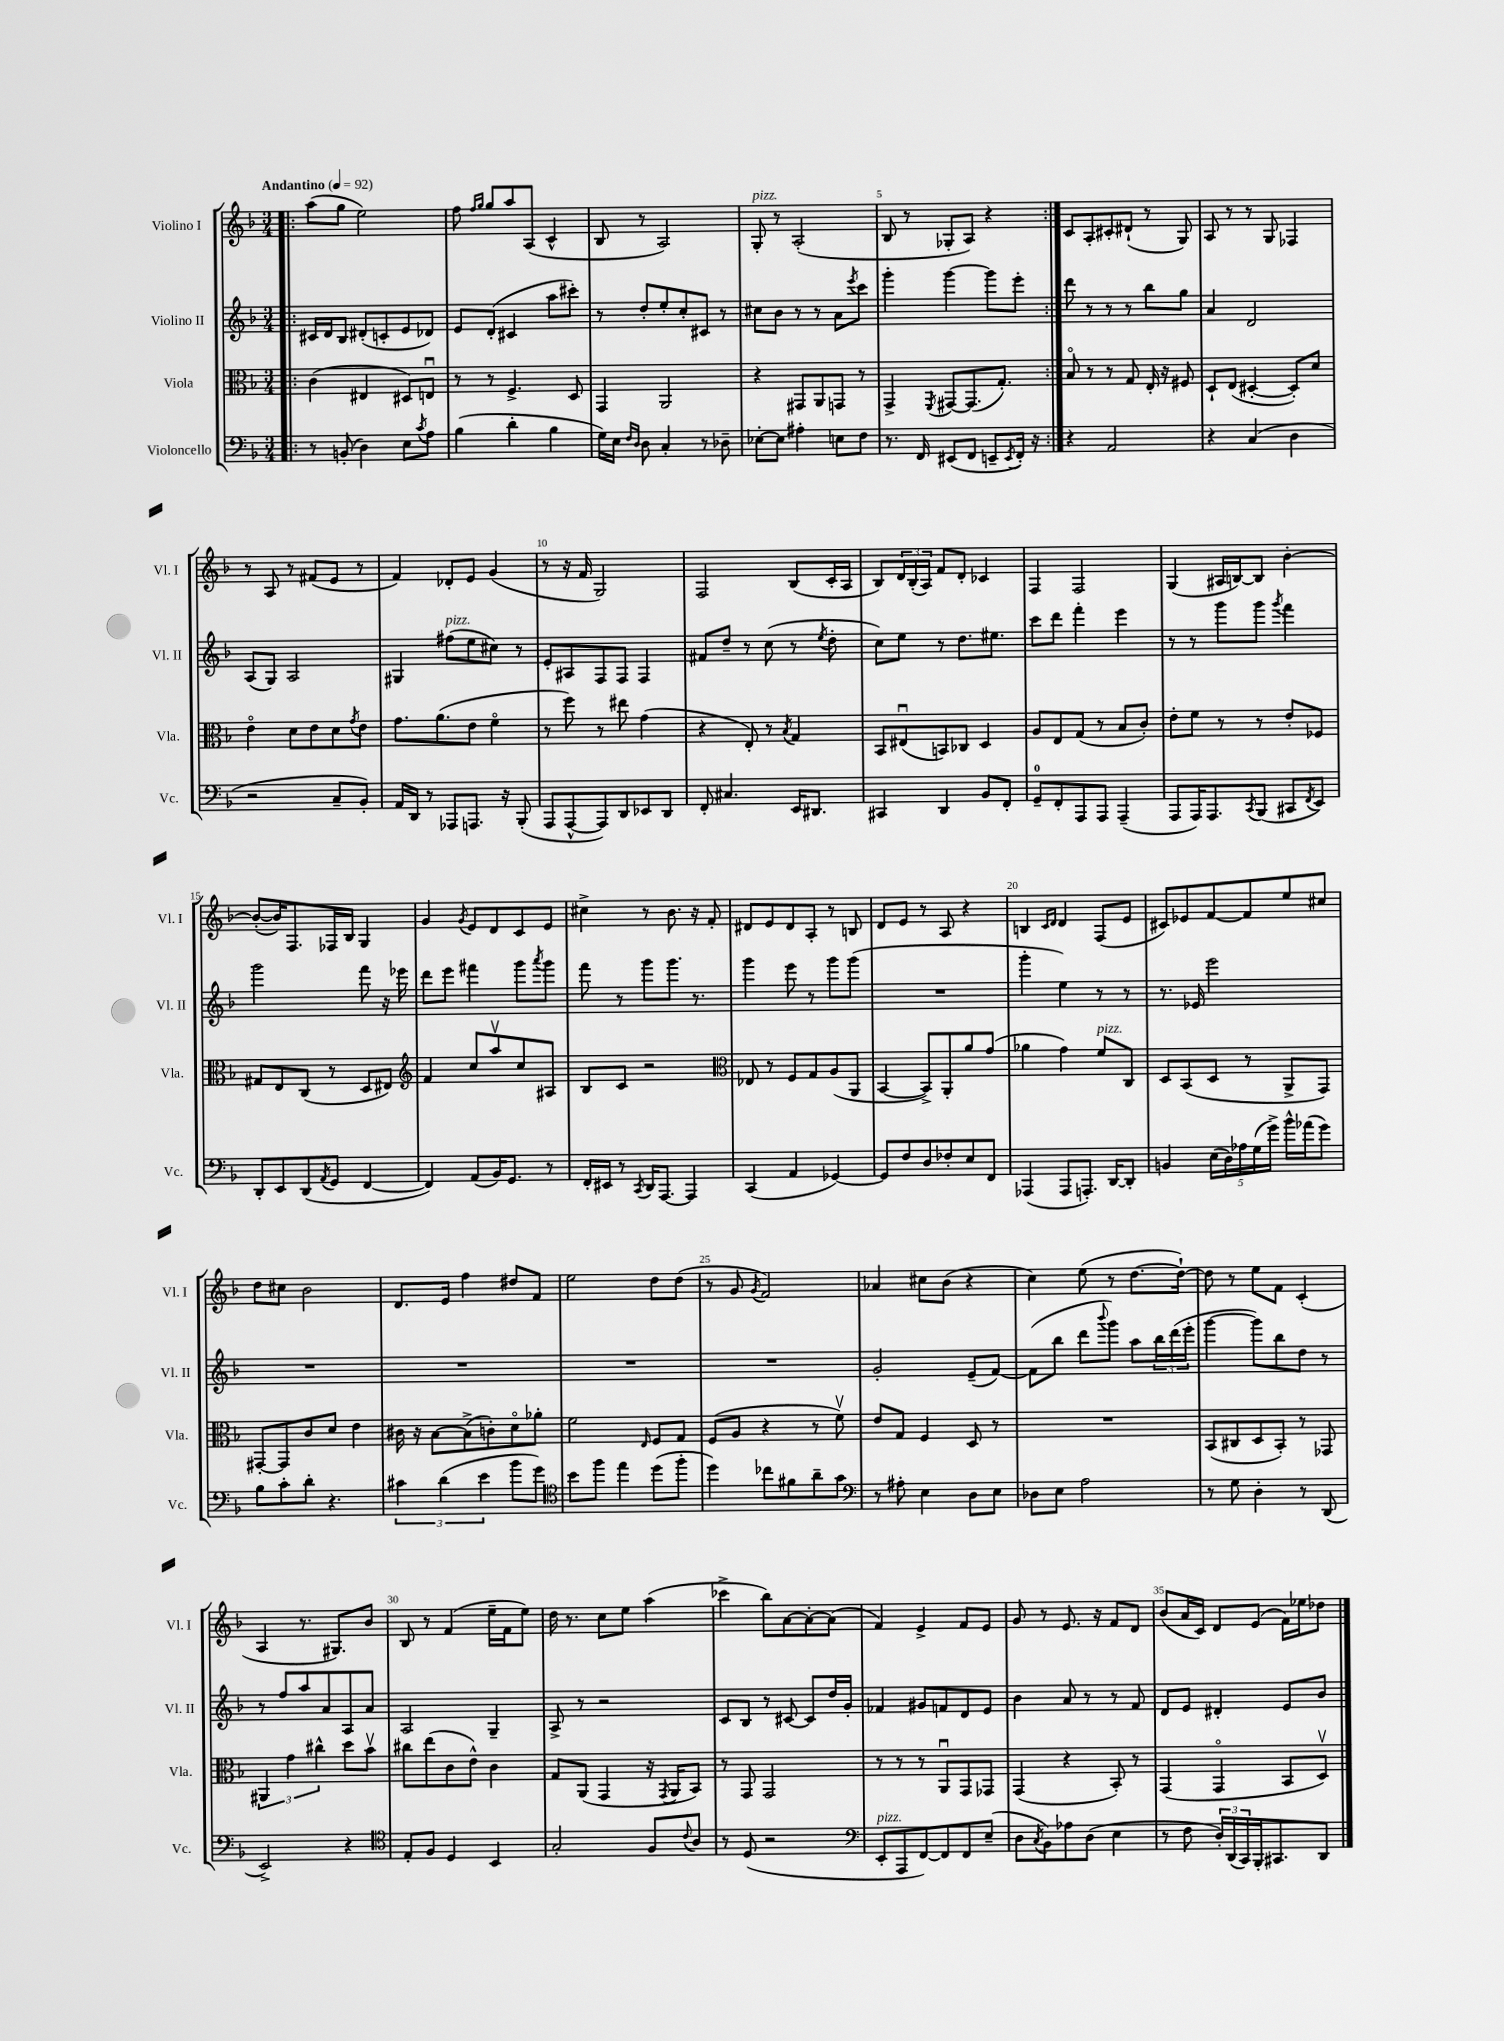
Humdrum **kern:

**kern	**kern	**kern	**kern
*staff4	*staff3	*staff2	*staff1
*clefF4	*clefC3	*clefG2	*clefG2
*k[b-]	*k[b-]	*k[b-]	*k[b-]
*M3/4	*M3/4	*M3/4	*M3/4
*MM92	*MM92	*MM92	*MM92
=!|:	=!|:	=!|:	=!|:
8r	(4c\	16c#/LL	(8aa\L
.	.	16d/J	.
(8BB'/	.	8B-/J	8gg\J
4D\)	4E#/	(8d#'/L	2ee\)
.	.	8c'/	.
8E\L	8D#/L)	8e/	.
8qc/	.	.	.
8A\J	8Eu/J	8d-/J)	.
=	=	=	=
(4B-\	8r	8e/L	8ff\
.	.	.	16qqff/LL
.	.	.	16qqgg/JJ
.	8r	(8d'/J	8gg/L
4d'\	4.F^/	4c#/	8aa/
.	.	.	(8A/J
4B-\	.	8aa\L	4c^^/
.	8D/	8ccc#'\J)	.
=	=	=	=
16G\LL)	4GG/	8r	8B-/
16E\JJ	.	.	.
16qqF/LL	.	.	.
16qqD/JJ	.	.	.
8D\	.	8dd'/L	8r
4C'/	2AA/	8ee'/	2A/)
.	.	8cc'/	.
8r	.	8c#/J	.
8D-~\	.	8r	.
=	=	=	=
[8E-'\L	4r	8cc#\L	8G'/
8E-\]J	.	8b-\J	8r
4A#'\	8GG#/L	8r	(2A'/
.	8AA/	8r	.
8E\L	8GG/J	8a\L	.
.	.	8qeee/	.
8F\J	8r	8ccc\J	.
=	=	=	=
8.r	4GG^/	4ggg'\	8B-/
.	.	.	8r
16FF/	.	.	.
.	8qFF/	.	.
(8EE#/L	[8GG#/L	[4ggg\	8G-'/L
8FF/J	(8.GG#/]	.	8A/J)
8EE~/L	.	8ggg\]L	4r
.	8.G'/J)	.	.
8qEE/	.	.	.
16FF'/Jk)	.	8eee'\J	.
16r	.	.	.
=:|!	=:|!	=:|!	=:|!
4r	8B-o/	8ddd\	8c/L
.	8r	8r	8A'/
2AA/	8r	8r	8c#'/
.	8G/	8r	(8d#`/J
.	16E'/	8bb-\L	8r
.	16r	.	.
.	8F#/	8gg\J	8G/)
=	=	=	=
4r	8D`/L	4a/	8A/
.	(8E/J	.	8r
(4C/	[4D#'/	2d/	8r
.	.	.	8G/
4D\	8D#'/]L)	.	4F-/
.	8d/J	.	.
=	=	=	=
2r	4eo\	(8A/L	8r
.	.	8G/J)	8A/
.	8d\L	2A/	8r
.	8e\	.	(8f#/L
8C~/L	8d\	.	8e/J
.	8qg/	.	.
8BB-'/J)	8e\J	.	8r
=	=	=	=
16AA/LL	8.g\L	4G#/	4f/)
16DD/JJ	.	.	.
8r	.	.	.
.	(8.a\	.	.
8AAA-/L	.	(8ff#\L	8d-'/L
8.AAA/J	8e\J	8ee\	8e/J
.	4fo\	8cc#\J)	(4g/
16r	.	.	.
(8BBB-'/	.	8r	.
=	=	=	=
8AAA/L	8r	8e'/L	8r
[8AAA^^/	8ff\)	8A#/	16r
.	.	.	16f/
8AAA/])	8r	8F/	2G/)
8DD/	8ee#\	8F/J	.
8EE-/	(4g\	4F/	.
8DD/J	.	.	.
=	=	=	=
8FF'/	4r	8f#/L	2F/
4.C#/	.	8dd~/J	.
.	8E'/)	8r	.
.	8r	(8cc\	.
.	8qB-/	.	.
16EE/LK	4G/	8r	(8B-/L
8.DD#/J	.	.	.
.	.	8qee/	.
.	.	8dd'\	16c'/L
.	.	.	16A/JJ
=	=	=	=
4CC#/	8BB-/L	8cc\L)	8B-/L)
.	(8E#u/	8ee\J	24d/L
.	.	.	(24B-'/
.	.	.	24A/JJ)
4DD/	8BB/)	8r	8f/L
.	8C-/J	8.dd\L	8d'/J
8BB-/L	4D/	.	4c-/
.	.	8.ee#\J	.
8FF'/J	.	.	.
=	=	=	=
8GG~/L	8A/L	8ccc\L	4F/
8FF'/	8E/	8ddd\J	.
8AAA/	(8G/J	4fff'\	2F/
8AAA/J	8r	.	.
(4AAA~/	8B-/L	4eee\	.
.	8c'/J)	.	.
=	=	=	=
8AAA/L	8e'\L	8r	(4G/
16AAA/K)	8f\J	8r	.
8.AAA/	.	.	.
.	8r	8ggg\L	16A#/LL
.	.	.	[16B/J)
8qCC/	.	.	.
(8BBB-/J	8r	8ggg\J	8B/]J
.	.	8qggg/	.
8CC#/L	8e'/L	4fff\	[4b-'\
8qFF/	.	.	.
8EE/J)	8F-/J	.	.
=	=	=	=
8DD'/L	8G#/L	2ggg\	(8b-'/_L
8EE/	8E/	.	16b-/]K)
.	.	.	8.F/
(8DD/	(8C/J	.	.
8qAA/	.	.	.
8GG/J	8r	.	16F-/L
.	.	.	16B-/JJ
[4FF/	8D/L	8fff\	4G/
.	8E#/J)	16r	.
.	.	16eee-\	.
=	=	=	=
*	*clefG2	*	*
4FF/])	4f/	8ddd\L	4g/
.	.	8eee\J	.
.	.	.	8qg/
(8AA/L	8cc/L	4fff#\	8e/L
16BB-/K)	8aav/	.	8d/
8.GG/J	.	.	.
.	8cc/	8ggg\L	8c/
.	.	8qaaa/	.
8r	8A#/J	8ggg\J	8e/J
=	=	=	=
16FF'/LL	8B-/L	8fff\	4cc#^\
16EE#/JJ	.	.	.
8r	8c/J	8r	.
8qCC/	.	.	.
16DD/LK	2r	8ggg\L	8r
[8.AAA/J	.	.	.
.	.	8.ggg\J	8.b-\
4AAA/]	.	.	.
.	.	8.r	16r
.	.	.	8f'/
=	=	=	=
*	*clefC3	*	*
(4CC/	8E-/	4ggg\	8d#/L
.	8r	.	8e/
4AA/	8F/L	8eee\	8d#/
.	8G/	8r	8A'/J
[4GG-/)	(8A/	8ggg\L	8r
.	8AA/J	(8ggg\J	8B/
=	=	=	=
8GG-/]L	[4BB-/	2.r	8d/L
8F/	.	.	8e/J
8D/	8BB-^/]L)	.	8r
8F-'/	8AA'/	.	8A/
8E/	8a/	.	4r
8FF/J	(8g/J	.	.
=	=	=	=
(4AAA-/	4a-\	4ggg'\	4B/
.	.	.	16qqc/LL
.	.	.	16qqd/JJ
8AAA-/L	4g\)	4ee\)	4d/
8.AAA'/J)	.	.	.
.	8f/L	8r	(8F/L
[16DD/LK	.	.	.
8DD'/]J	8C/J	8r	8e/J
=	=	=	=
4BB/	8D/L	8.r	8c#/L)
.	(8BB-/	.	8e-/
.	.	16e-/	.
(20E\LL	8D/J	2eee\	[8f/
20D\)	.	.	.
20A-\	.	.	.
.	8r	.	8f/]
(20G\	.	.	.
20g^\JJ)	.	.	.
16b-^^\LL	8AA^/L	.	8ee/
(16a-\J	.	.	.
8g\J)	8GG/J)	.	8cc#/J
=	=	=	=
8B-\L	[8GG#'/L	2.r	8dd\L
8c'\	8GG#/]	.	8cc#\J
8d'\J	8c/	.	2b-\
4.r	8d/J	.	.
.	4e\	.	.
=	=	=	=
6c#\	16c#\	2.r	8.d/L
.	16r	.	.
.	[8B-\L	.	.
(6d\	.	.	.
.	.	.	16e/Jk
.	(8B-^\]	.	4ff\
6e\	.	.	.
.	8c'\)	.	.
8b-\L	8do\	.	8dd#/L
8g\J)	8a-'\J	.	8f/J
=	=	=	=
*clefC4	*	*	*
8b-\L	2f\	2.r	2ee\
8ff\J	.	.	.
4ee\	.	.	.
.	16qqE/	.	.
(8dd\L	8F/L	.	8dd\L
8ff'\J	8G/J	.	(8dd\J
=	=	=	=
4dd\)	(8F/L	2.r	8r
.	8A/J	.	8g/
.	.	.	8qg/
8cc-\L	4r	.	2f/)
8f#\	.	.	.
8a~\	8r	.	.
8g\J	8fv\)	.	.
=	=	=	=
*clefF4	*	*	*
8r	8e/L	2g'/	4a-/
8A#'\	8G/J	.	.
4E\	4F/	.	8cc#\L
.	.	.	(8b-\J
8D\L	8D/	(8e~/L	4r
8E\J	8r	[8f/J)	.
=	=	=	=
8D-\L	2.r	(8f\]L	4cc\)
8E\J	.	8bb-\J	.
2A\	.	8ddd\L	(8ee\
.	.	8qqbbb-/	.
.	.	8ggg\J)	8r
.	.	8aa\L	[8.dd\L
.	.	24bb-\L	.
.	.	(24ddd\	.
.	.	.	16dd`\_Jk)
.	.	24eee'\JJ	.
=	=	=	=
8r	(8BB-/L	[4ggg\	8dd\]
8G\	8C#/	.	8r
4D'\	8D/	8ggg\]L)	8ee\L
.	8BB-'/J)	8bb-\	8f\J
8r	8r	8dd\J	(4c'/
(8DD/	8GG-/	8r	.
=	=	=	=
2EE^/)	6AA#/	8r	4A/
.	.	8ff/L	.
.	6g\	.	.
.	.	8aa/	8.r
.	6cc#^^\	.	.
.	.	8a/	.
.	.	.	8.G#/L)
4r	8dd\L	8A/	.
.	8b-v\J	8a/J	8b-/J
=	=	=	=
*clefC4	*	*	*
8E'/L	8cc#\L	2A/	8B-/
8F/J	(8ee\	.	8r
4D/	8c\	.	(4f/
.	8e^^\J)	.	.
4BB-/	4c\	4G~/	16ee~\LL
.	.	.	16f\J
.	.	.	8ee\J)
=	=	=	=
2G'/	8G/L	8A^/	16dd\
.	.	.	8.r
.	(8AA/J	8r	.
.	4GG/	2r	8cc\L
.	.	.	8ee\J
8F/L	16r	.	(4aa\
.	8qGG/	.	.
.	16AA/LK	.	.
8qqc/	.	.	.
8A/J	8BB-/J)	.	.
=	=	=	=
8r	8r	8c/L	4ccc-^\
(8D/	8GG/	8B-/J	.
2r	2GG/	8r	8bb-\L)
.	.	[8c#/	[8a\
.	.	8c#/]L	8a'\_
.	.	16dd/L	(8a\]J
.	.	16g'/JJ	.
=	=	=	=
*clefF4	*	*	*
8EE'/L	8r	4f-/	4f/)
8AAA/	8r	.	.
[8FF/)	8r	8g#/L	4e^/
8FF/]	8AAu/L	8f/	.
8FF/	8GG/	8d/	8f/L
(8E~/J	8GG-/J	8e/J	8e/J
=	=	=	=
8D\L	(4GG/	4b-\	8g/
8qC/	.	.	.
8BB-\)	.	.	8r
8A-\	4r	8a/	8.e/
(8D\J	.	8r	.
.	.	.	16r
4E\	8BB-'/)	8r	8f/L
.	8r	8f/	8d/J
=	=	=	=
8r	(4GG/	8d/L	(8b-/L
8F\	.	8e/J	16a/L
.	.	.	16c/JJ)
24D'/LL)	4GGo/	4d#'/	8d/L
(24DD/	.	.	.
24CC/)	.	.	.
16BBB-'/J	.	.	(8e/J
8.CC#/	.	.	.
.	8BB-/L	8e/L	16f\LL)
.	.	.	16ee-\J
8DD/J	8Dv/J)	8b-/J	8dd-\J
==	==	==	==
*-	*-	*-	*-
